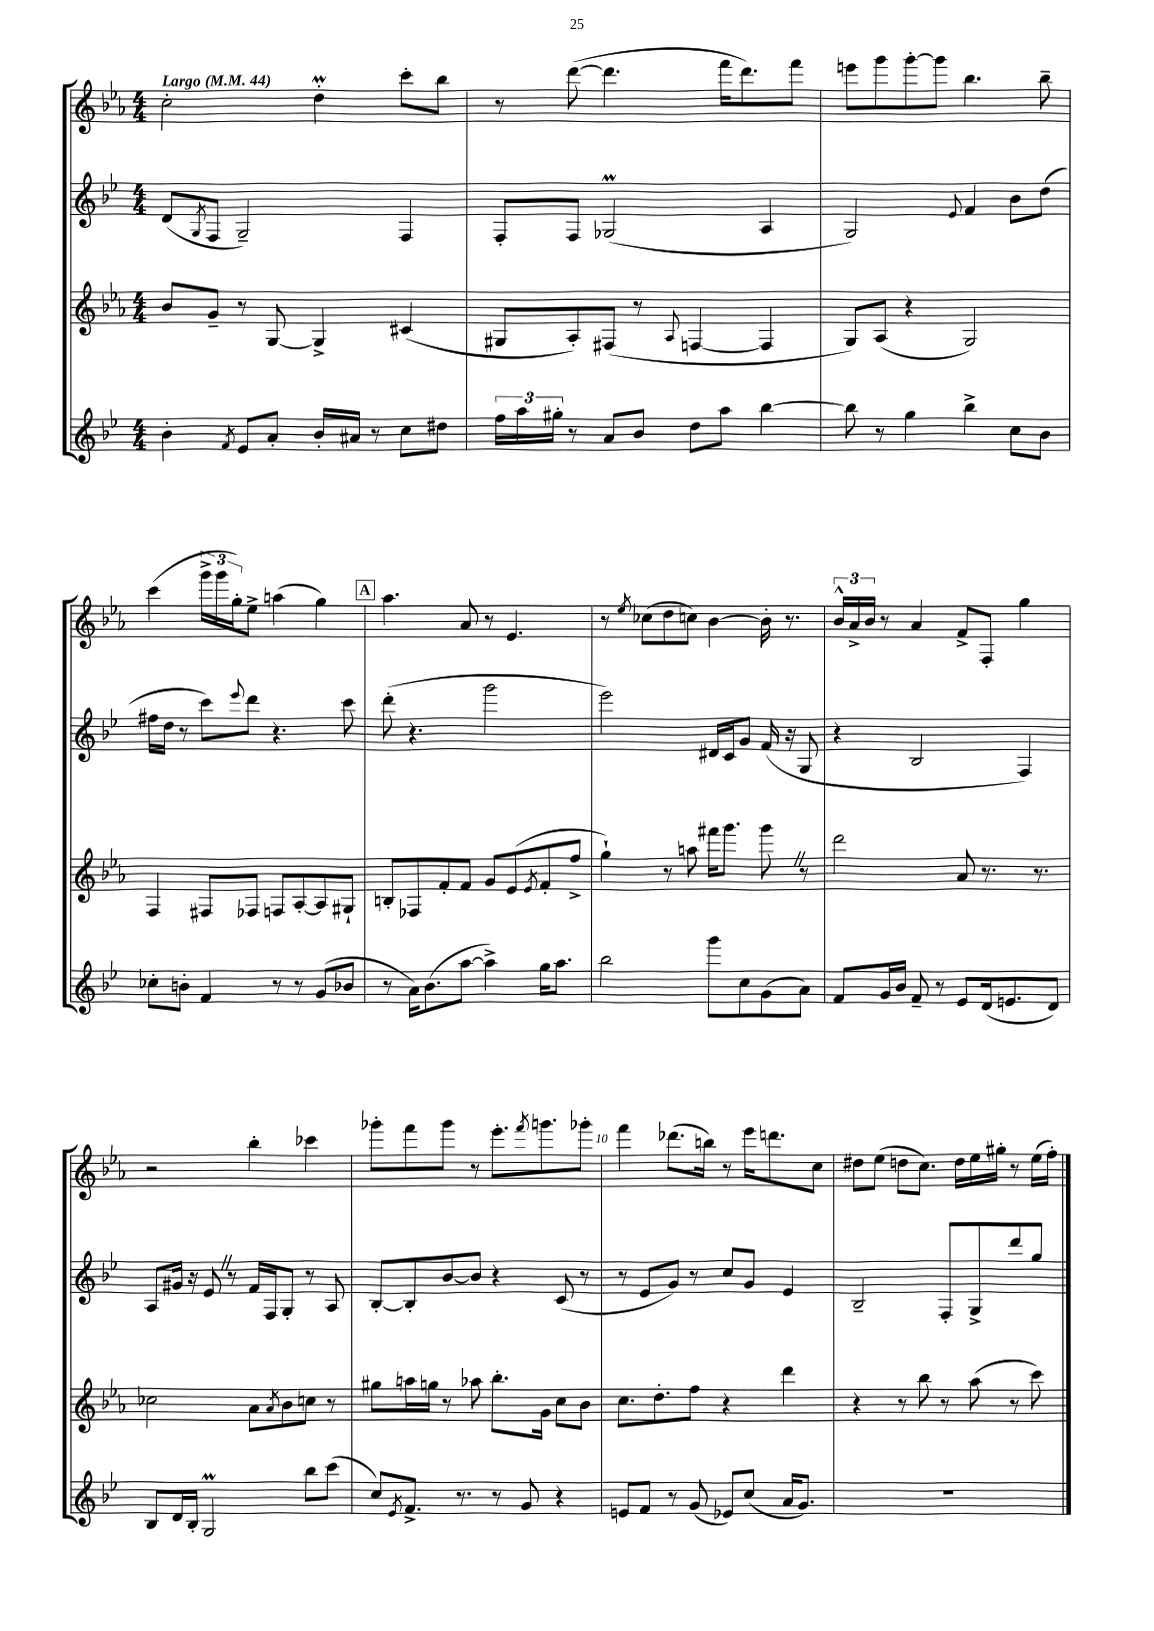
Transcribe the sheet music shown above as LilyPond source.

<<
\new StaffGroup <<
\new Staff = "s0" {
    \clef treble \key ees \major \numericTimeSignature \time 4/4 \tempo "Largo" 4 = 44
    c''2-. d''4-.\prall c'''8-. bes''8 |
    r8 d'''8~( d'''4. f'''16 d'''8.) f'''8 |
    e'''8 g'''8 g'''8~-. g'''8 bes''4. bes''8-- |
    c'''4( \tuplet 3/2 { g'''16-> g'''16 g''16-.) } ees''8-> a''4( g''4) |
    \mark \markup { \box "A" } aes''4. aes'8 r8 ees'4. |
    r8 \acciaccatura { ees''8 } ces''8( d''8 c''8) bes'4~ bes'16-. r8. |
    \tuplet 3/2 { bes'16-^ aes'16-> bes'16 } r8 aes'4 f'8-> f8-. g''4 |
    r2 bes''4-. ces'''4 |
    ges'''8-. f'''8 ges'''8 r8 ees'''8.-. \acciaccatura { f'''8 } g'''8. ges'''8-. |
    f'''4 des'''8.( b''16) r8 ees'''16 d'''8. c''8 |
    dis''8 ees''8( d''8 c''8.) d''16 ees''16 gis''16-. r8 ees''16( f''16-.) \bar "|." |
}
\new Staff = "s1" {
    \clef treble \key bes \major \numericTimeSignature \time 4/4
    d'8( \acciaccatura { g8 } f8 g2--) f4 |
    f8-. f8 ges2\prall( a4 |
    g2) \appoggiatura { ees'8 } f'4 bes'8 d''8( |
    fis''16 d''16 r8 c'''8) \appoggiatura { ees'''8 } d'''8 r4. c'''8 |
    \mark \markup { \box "A" } d'''8-.( r4. g'''2 |
    ees'''2) dis'16 c'16 g'8 f'16( r16 g8 |
    r4 bes2 f4) |
    a8 gis'16 r16 ees'8 \once \override BreathingSign.text = \markup { \musicglyph "scripts.caesura.straight" } \breathe r8 f'16 f16 g8-. r8 a8 |
    bes8~-. bes8-. bes'8~ bes'8 r4 c'8( r8 |
    r8 ees'8 g'8) r8 c''8 g'8 ees'4 |
    bes2-- f8-. g8-> d'''8 g''8 \bar "|." |
}
\new Staff = "s2" {
    \clef treble \key ees \major \numericTimeSignature \time 4/4
    bes'8 g'8-- r8 g8~ g4-> cis'4( |
    gis8 aes8-.) fis8( r8 \appoggiatura { aes8 } f4~ f4 |
    g8) aes8( r4 g2) |
    f4 fis8 fes8 f8 aes8~-. aes8 gis8-! |
    \mark \markup { \box "A" } b8-. fes8 f'8-. f'8 g'8 ees'8( \acciaccatura { ees'8 } f'8-. f''8-> |
    g''4-!) r8 a''8 fis'''16 g'''8. g'''8 \once \override BreathingSign.text = \markup { \musicglyph "scripts.caesura.straight" } \breathe r8 |
    d'''2 aes'8 r8. r8. |
    ces''2 aes'8 \acciaccatura { aes'8 } bes'8 c''8 r8 |
    gis''8 a''16 g''16 r8 aes''8 bes''8.-. g'16 c''8 bes'8 |
    c''8. d''8.-. f''8 r4 d'''4 |
    r4 r8 bes''8 r8 aes''8( r8 c'''8) \bar "|." |
}
\new Staff = "s3" {
    \clef treble \key bes \major \numericTimeSignature \time 4/4
    bes'4-. \acciaccatura { f'8 } ees'8 a'8-. bes'16-. ais'16 r8 c''8 dis''8 |
    \tuplet 3/2 { f''16 a''16 gis''16-. } r8 a'8 bes'8 d''8 a''8 bes''4~ |
    bes''8 r8 g''4 bes''4-> c''8 bes'8 |
    ces''8-. b'8-. f'4 r8 r8 g'8( bes'8 |
    \mark \markup { \box "A" } r8 a'16) bes'8.( a''8~ a''4->) g''16 a''8. |
    bes''2 g'''8 c''8 g'8( a'8) |
    f'8 g'16 bes'16 f'8-- r8 ees'8 d'16( e'8. d'8) |
    bes8 d'16 bes16-. g2\prall bes''8 c'''8( |
    c''8) \acciaccatura { ees'8 } f'8.-> r8. r8 g'8 r4 |
    e'8 f'8 r8 g'8( ees'8) c''8( a'16 g'8.) |
    R1 \bar "|." |
}
>>
>>
\layout { \context { \Score \override BarNumber.break-visibility = ##(#f #t #t) barNumberVisibility = #(every-nth-bar-number-visible 5) } }
